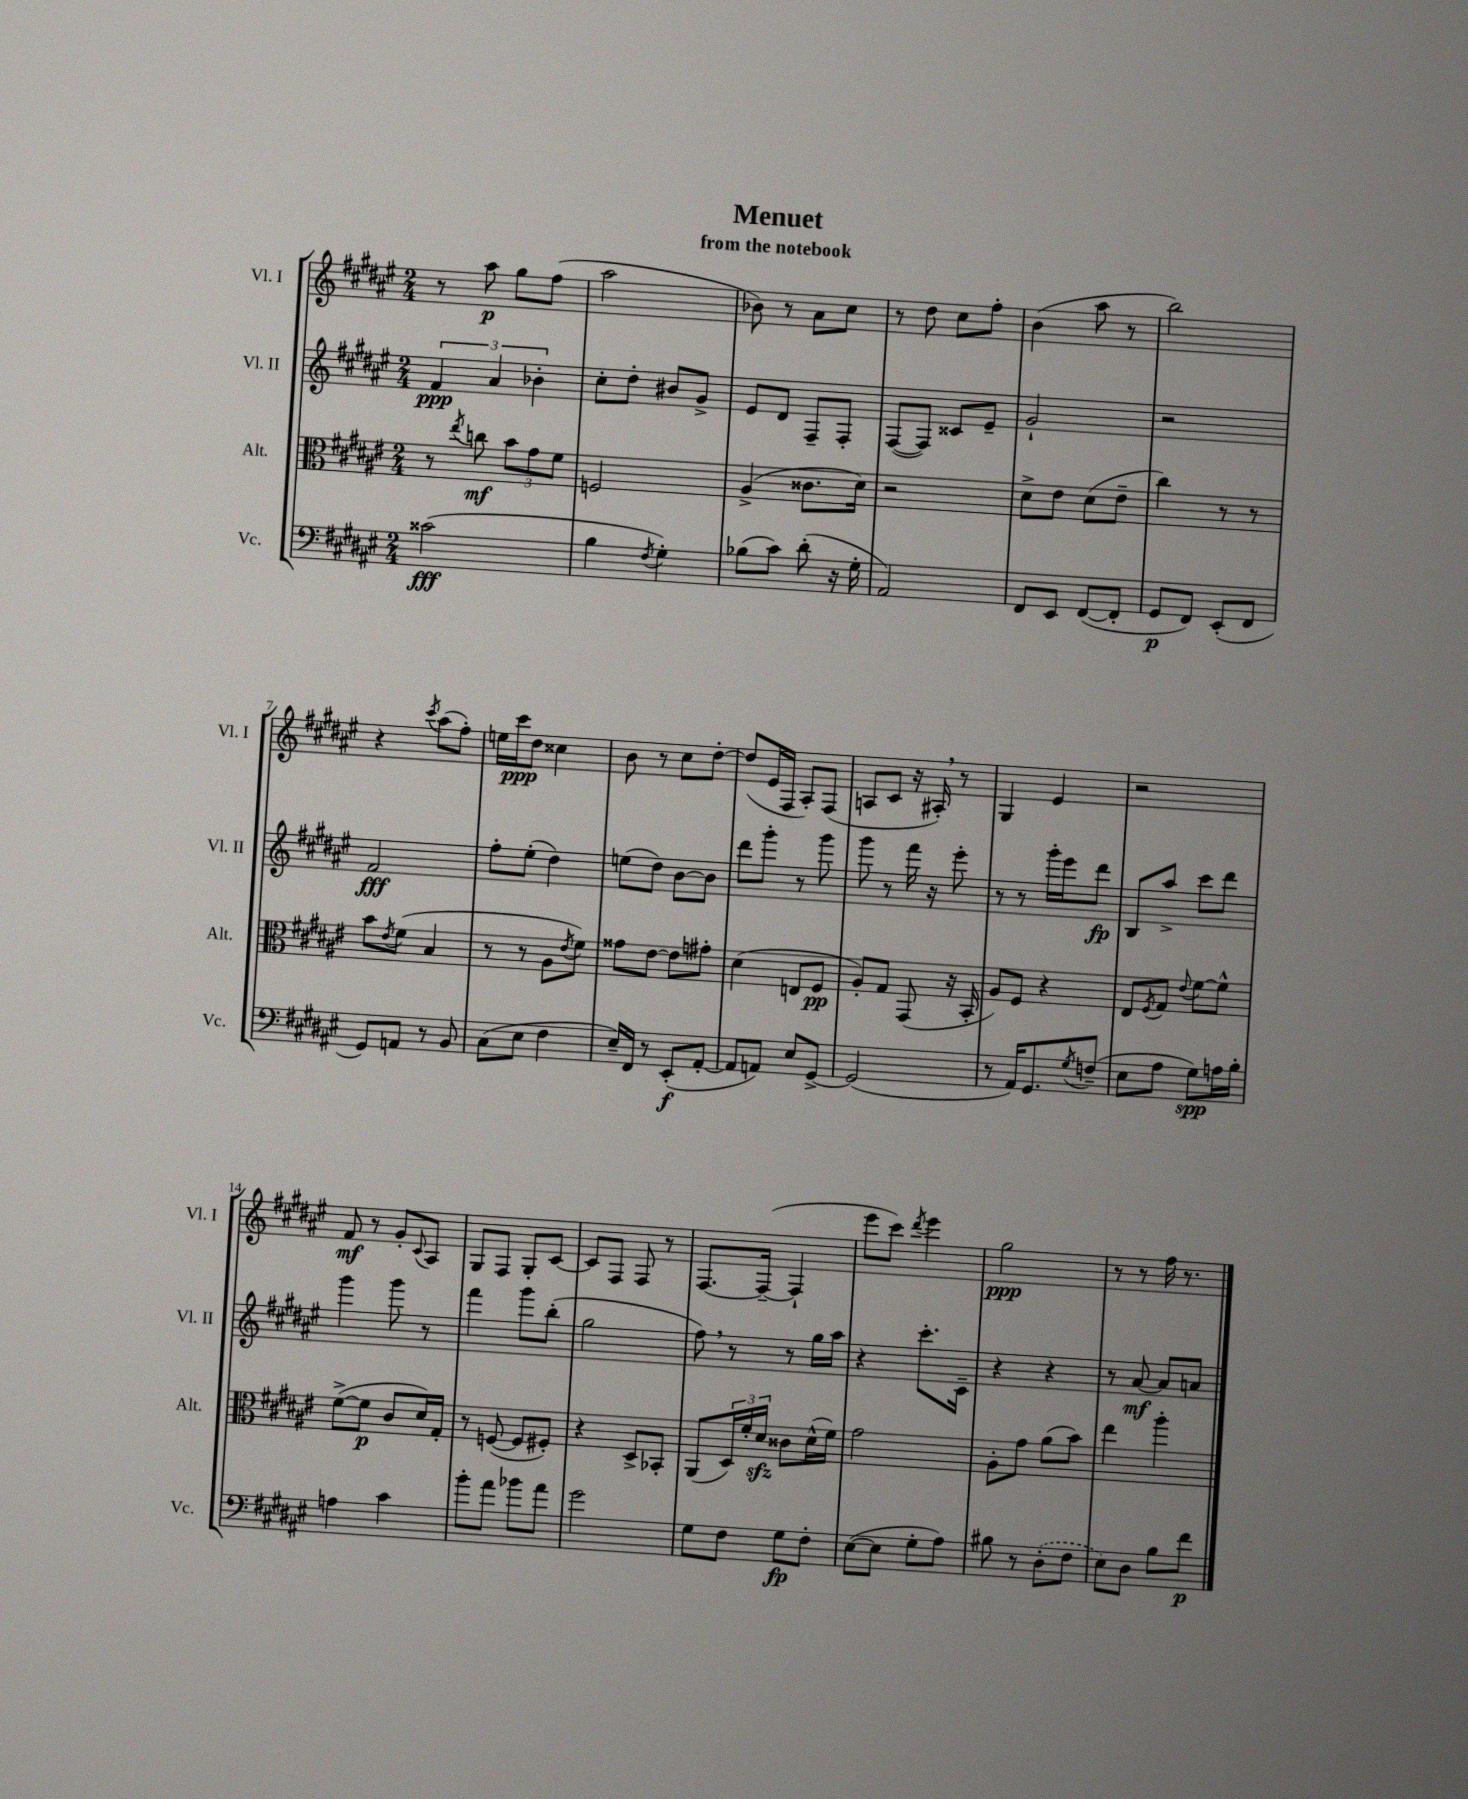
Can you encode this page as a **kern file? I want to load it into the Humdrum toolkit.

**kern	**dynam	**kern	**dynam	**kern	**dynam	**kern	**dynam
*part4	*part4	*part3	*part3	*part2	*part2	*part1	*part1
*staff4	*staff4	*staff3	*staff3	*staff2	*staff2	*staff1	*staff1
*I"Vc.	*	*I"Alt.	*	*I"Vl. II	*	*I"Vl. I	*
*I'Vc.	*	*I'Alt.	*	*I'Vl. II	*	*I'Vl. I	*
*clefF4	*	*clefC3	*	*clefG2	*	*clefG2	*
*k[f#c#g#d#a#e#]	*	*k[f#c#g#d#a#e#]	*	*k[f#c#g#d#a#e#]	*	*k[f#c#g#d#a#e#]	*
*M2/4	*	*M2/4	*	*M2/4	*	*M2/4	*
=1	=1	=1	=1	=1	=1	=1	=1
(2c##X\	fff	8r	.	6f#/	ppp	8r	.
.	.	8qee#/	.	.	.	.	.
.	.	8ccn\	mf	.	.	8aa#\	p
.	.	.	.	6a#/	.	.	.
.	.	12b\L	.	.	.	8gg#\L	.
.	.	12g#\	.	6b-X'\	.	.	.
.	.	.	.	.	.	(8ff#\J	.
.	.	12f#\J	.	.	.	.	.
=2	=2	=2	=2	=2	=2	=2	=2
4B\	.	2Fn/	.	8cc#'\L	.	2aa#\	.
.	.	.	.	8dd#'\J	.	.	.
8qF#/	.	.	.	.	.	.	.
4G#'\)	.	.	.	8b#X/L	.	.	.
.	.	.	.	8g#^/J	.	.	.
=3	=3	=3	=3	=3	=3	=3	=3
(8B-X\L	.	(4A#^/	.	8e#/L	.	8b-X\)	.
8c#\J)	.	.	.	8d#/J	.	8r	.
(8d#'\	.	8.c##X\L	.	8F#~/L	.	8a#\L	.
16r	.	.	.	8F#'/J	.	8cc#\J	.
16G#'\	.	16d#\Jk)	.	.	.	.	.
=4	=4	=4	=4	=4	=4	=4	=4
2AA#/)	.	2r	.	([8F#/L	.	8r	.
.	.	.	.	8F#/J])	.	8dd#\	.
.	.	.	.	8c##X/L	.	8cc#\L	.
.	.	.	.	8e#~/J	.	8ff#'\J	.
=5	=5	=5	=5	=5	=5	=5	=5
8FF#/L	.	8d#^\L	.	2g#`/	.	(4b\	.
8EE#/J	.	8e#\J	.	.	.	.	.
([8FF#/L	.	(8d#\L	.	.	.	8aa#\	.
8FF#'/J]	.	8e#~\J	.	.	.	8r	.
=6	=6	=6	=6	=6	=6	=6	=6
8GG#/L	p	4cc#\)	.	2r	.	2bb\)	.
8FF#/J)	.	.	.	.	.	.	.
(8EE#'/L	.	8r	.	.	.	.	.
8FF#/J	.	8r	.	.	.	.	.
!!LO:LB:g=z
=7	=7	=7	=7	=7	=7	=7	=7
8GG#/L)	.	8b\L	.	2f#/	fff	4r	.
.	.	8qe#/	.	.	.	.	.
8AAn/J	.	(8f#\J	.	.	.	.	.
.	.	.	.	.	.	8qccc#/	.
8r	.	4B/	.	.	.	(8aa#\L	.
8BB/	.	.	.	.	.	8ff#'\J)	.
=8	=8	=8	=8	=8	=8	=8	=8
(8C#\L	.	8r	.	8ff#'\L	.	16een\LL	.
.	.	.	.	.	.	16ccc#\J	ppp
8E#\J	.	8r	.	(8ee#'\J	.	8dd#\J	.
4F#\	.	8A#\L	.	4dd#\)	.	4cc##X\	.
.	.	8qe#/	.	.	.	.	.
.	.	8f#\J)	.	.	.	.	.
=9	=9	=9	=9	=9	=9	=9	=9
16E#~/LL)	.	8g##X\L	.	(8een\L	.	8b\	.
16FF#/JJ	.	.	.	.	.	.	.
8r	.	[8e#\J	.	8dd#\J)	.	8r	.
(8EE#'/L	f	8e#\L]	.	[8b\L	.	8cc#\L	.
[8AA#'/J	.	8g#X'\J	.	8b\J]	.	[8dd#'\J	.
=10	=10	=10	=10	=10	=10	=10	=10
8AA#/L]	.	(4d#\	.	8ddd#\L	.	(8dd#/L]	.
8AAn/J)	.	.	.	8ggg#'\J	.	16e#/L	.
.	.	.	.	.	.	16F#/JJ	.
8E#/L	.	8En/L	.	8r	.	8A#'/L)	.
[8GG#^/J	.	8F#/J	pp	8ggg#\	.	(8F#/J	.
=11	=11	=11	=11	=11	=11	=11	=11
(2GG#/]	.	8A#'/L)	.	8ggg#\	.	8An/L	.
.	.	8G#/J	.	8r	.	8c#/J	.
.	.	(8GG#/	.	16fff#\	.	16r	.
.	.	.	.	16r	.	16A#X',/)	.
.	.	16r	.	8eee#'\	.	8r	.
.	.	16BB'/	.	.	.	.	.
=12	=12	=12	=12	=12	=12	=12	=12
8r	.	8A#/L)	.	8r	.	4G#/	.
16AA#/KL)	.	8F#/J	.	8r	.	.	.
8.GG#/	.	.	.	.	.	.	.
.	.	4r	.	16ggg#'\LL	.	4e#/	.
.	.	.	.	16eee#\J	.	.	.
8qG#/	.	.	.	.	.	.	.
(8Fn~/J	.	.	.	8ddd#\J	fp	.	.
=13	=13	=13	=13	=13	=13	=13	=13
8E#\L	.	8E#/L	.	8B/L	.	2r	.
.	.	8qF#/	.	.	.	.	.
8A#\J	.	8G#/J	.	8aa#^/J	.	.	.
.	.	8qqe#/	.	.	.	.	.
8G#\L)	spp	[8f#\L	.	8ccc#\L	.	.	.
16An\L	.	8f#^^\J]	.	8ddd#\J	.	.	.
16B'\JJ	.	.	.	.	.	.	.
!!LO:LB:g=z
=14	=14	=14	=14	=14	=14	=14	=14
4An\	.	([8f#^\L	.	4ggg#\	.	8f#/	mf
.	.	8f#\J]	p	.	.	8r	.
4c#\	.	8c#/L	.	8ggg#\	.	8g#'/L	.
.	.	.	.	.	.	8qqc#/	.
.	.	16d#/L)	.	8r	.	8A#/J	.
.	.	16G#'/JJ	.	.	.	.	.
=15	=15	=15	=15	=15	=15	=15	=15
8b'\L	.	8r	.	4fff#\	.	8G#/L	.
8a#\J	.	([8Fn/	.	.	.	8F#/J	.
8b-X\L	.	8F/L]	.	8ggg#\L	.	8G#'/L	.
8a#\J	.	8F#X'/J)	.	(8bb'\J	.	[8c#/J	.
=16	=16	=16	=16	=16	=16	=16	=16
2g#\	.	4r	.	2gg#\	.	8c#/L]	.
.	.	.	.	.	.	8F#/J	.
.	.	8D#^/L	.	.	.	8F#/	.
.	.	8BB-X'/J	.	.	.	8r	.
=17	=17	=17	=17	=17	=17	=17	=17
8G#\L	.	(8AA#/L	.	8ff#,\)	.	[8.F#/L	.
8F#\J	.	24D#/L)	.	8r	.	.	.
.	.	24f#'/	.	.	.	.	.
.	.	.	.	.	.	(16F#~/Jk_	.
.	.	24d#zz/JJ	.	.	.	.	.
8G#\L	fp	8c##X\L	.	8r	.	4F#`/]	.
8F#'\J	.	(16d#^^\L	.	16gg#\LL	.	.	.
.	.	16f#\JJ)	.	16aa#\JJ	.	.	.
=18	=18	=18	=18	=18	=18	=18	=18
([8E#\L	.	2g#\	.	4r	.	8eee#\L	.
8E#\J]	.	.	.	.	.	8ccc#\J)	.
.	.	.	.	.	.	8qddd#/	.
8G#'\L	.	.	.	8.ccc#'\L	.	4eee#\	.
8A#\J)	.	.	.	.	.	.	.
.	.	.	.	16c#~\Jk	.	.	.
=19	=19	=19	=19	=19	=19	=19	=19
8B#X\	.	8A#'\L	.	4r	.	2gg#\	ppp
8r	.	8g#\J	.	.	.	.	.
(8D#'\L	.	(8a#\L	.	4r	.	.	.
8F#\J	.	8b\J)	.	.	.	.	.
=20	=20	=20	=20	=20	=20	=20	=20
8E#\L)	.	4ee#\	.	8r	.	8r	.
8D#\J	.	.	.	[8a#/	mf	8r	.
8B\L	.	4aa#'\	.	8a#/L]	.	16ff#\	.
.	.	.	.	.	.	8.r	.
8f#\J	p	.	.	8an/J	.	.	.
==	==	==	==	==	==	==	==
*-	*-	*-	*-	*-	*-	*-	*-
